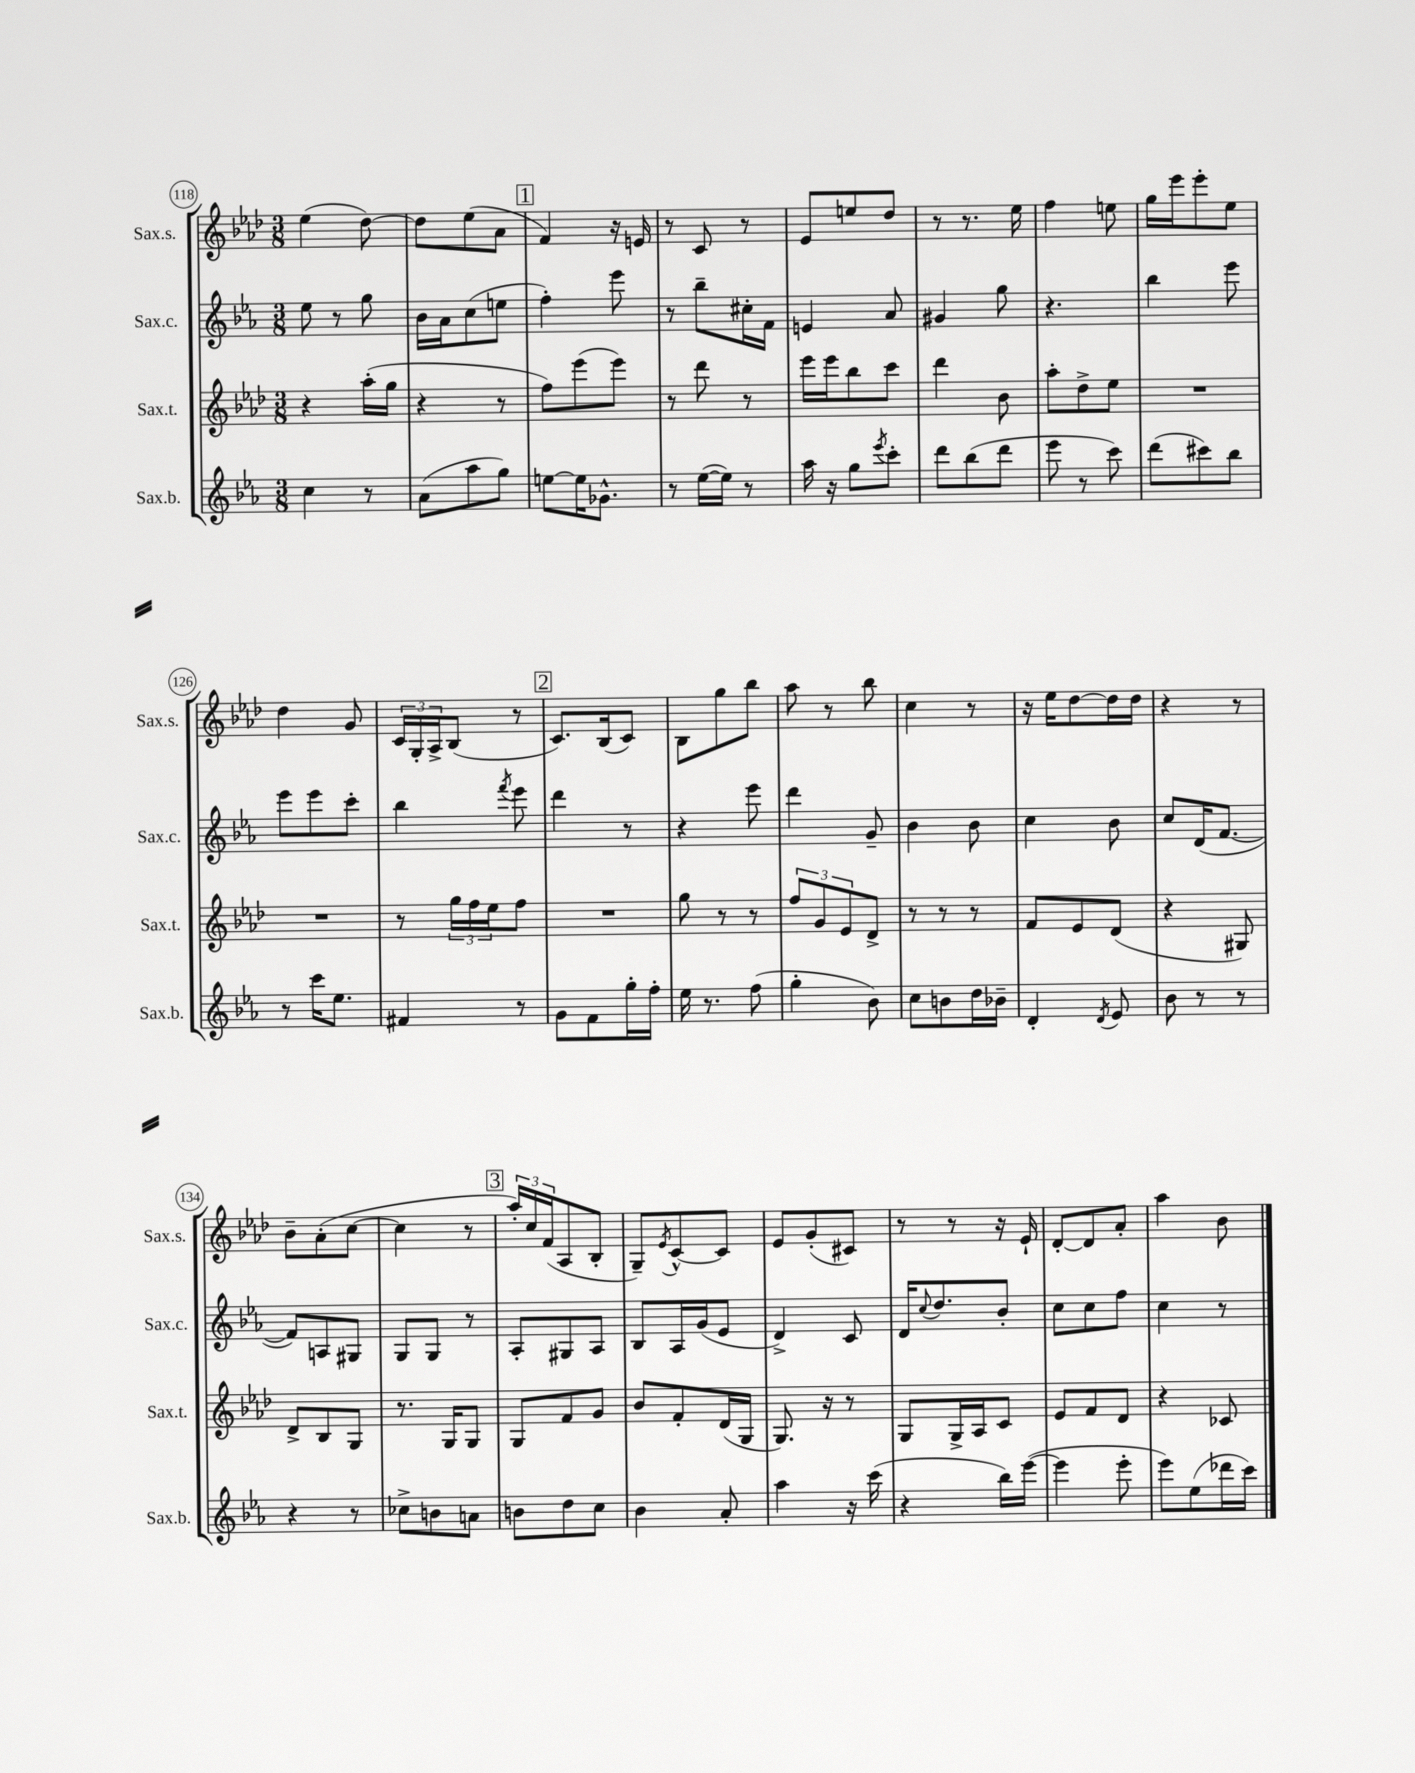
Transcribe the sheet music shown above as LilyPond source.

<<
\new StaffGroup <<
\new Staff = "s0" \with { instrumentName = "Sax.s." shortInstrumentName = "Sax.s." } {
    \clef treble \key aes \major \numericTimeSignature \time 3/8
    ees''4( des''8~) |
    des''8 ees''8( aes'8 |
    \mark \markup { \box "1" } f'4) r16 e'16 |
    r8 c'8 r8 |
    ees'8 e''8 des''8 |
    r8 r8. ees''16 |
    f''4 e''8 |
    g''16 ees'''16 ees'''8-. ees''8 |
    des''4 g'8 |
    \tuplet 3/2 { c'16 g16-. aes16-> } bes8( r8 |
    \mark \markup { \box "2" } c'8.) bes16( c'8) |
    bes8 g''8 bes''8 |
    aes''8 r8 bes''8 |
    c''4 r8 |
    r16 ees''16 des''8~ des''16 des''16 |
    r4 r8 |
    bes'8-- aes'8-.( c''8~ |
    c''4 r8 |
    \mark \markup { \box "3" } \tuplet 3/2 { aes''16-.) c''16 f'16( } aes8 bes8-. |
    g8--) \acciaccatura { ees'8 } c'8~-^ c'8 |
    ees'8 g'8-.( cis'8) |
    r8 r8 r16 ees'16-! |
    des'8~-. des'8 aes'8-. |
    aes''4 bes'8 \bar "|." |
}
\new Staff = "s1" \with { instrumentName = "Sax.c." shortInstrumentName = "Sax.c." } {
    \clef treble \key ees \major \numericTimeSignature \time 3/8
    ees''8 r8 g''8 |
    bes'16 aes'16 c''8( e''8 |
    \mark \markup { \box "1" } f''4-.) ees'''8 |
    r8 bes''8-- cis''16-. f'16 |
    e'4 aes'8 |
    gis'4 g''8 |
    r4. |
    bes''4 ees'''8 |
    ees'''8 ees'''8 c'''8-. |
    bes''4 \acciaccatura { f'''8 } ees'''8 |
    \mark \markup { \box "2" } d'''4 r8 |
    r4 ees'''8 |
    d'''4 g'8-- |
    bes'4 bes'8 |
    c''4 bes'8 |
    c''8 d'16( f'8.~ |
    f'8) a8 gis8 |
    g8 g8 r8 |
    \mark \markup { \box "3" } aes8-. gis8 aes8 |
    bes8 aes16 g'16( ees'8 |
    d'4->) c'8 |
    d'16 \appoggiatura { c''8 } d''8. bes'8-. |
    c''8 c''8 f''8 |
    c''4 r8 \bar "|." |
}
\new Staff = "s2" \with { instrumentName = "Sax.t." shortInstrumentName = "Sax.t." } {
    \clef treble \key aes \major \numericTimeSignature \time 3/8
    r4 aes''16-.( g''16 |
    r4 r8 |
    \mark \markup { \box "1" } f''8) ees'''8( ees'''8) |
    r8 des'''8 r8 |
    ees'''16 ees'''16 bes''8 c'''8 |
    des'''4 bes'8 |
    aes''8-. des''8-> ees''8 |
    R4. |
    R4. |
    r8 \tuplet 3/2 { g''16 f''16 ees''16 } f''8 |
    \mark \markup { \box "2" } R4. |
    g''8 r8 r8 |
    \tuplet 3/2 { f''8 g'8 ees'8 } des'8-> |
    r8 r8 r8 |
    f'8 ees'8 des'8( |
    r4 gis8) |
    des'8-> bes8 g8 |
    r8. g16 g8 |
    \mark \markup { \box "3" } g8 f'8 g'8 |
    bes'8 f'8-. des'16( g16 |
    g8.) r16 r8 |
    g8 g16-> aes16 c'8 |
    ees'8 f'8 des'8 |
    r4 ces'8 \bar "|." |
}
\new Staff = "s3" \with { instrumentName = "Sax.b." shortInstrumentName = "Sax.b." } {
    \clef treble \key ees \major \numericTimeSignature \time 3/8
    c''4 r8 |
    aes'8( aes''8 g''8) |
    \mark \markup { \box "1" } e''8~ e''16 ges'8.-^ |
    r8 ees''16~( ees''16) r8 |
    aes''16 r16 g''8 \acciaccatura { ees'''8 } c'''8-. |
    d'''8 bes''8( d'''8 |
    ees'''8 r8 c'''8) |
    d'''8( cis'''8) bes''8 |
    r8 c'''16 ees''8. |
    fis'4 r8 |
    \mark \markup { \box "2" } g'8 f'8 g''16-. f''16-. |
    ees''16 r8. f''8( |
    g''4-. bes'8) |
    c''8 b'8 d''16 bes'16-- |
    d'4-. \acciaccatura { d'8 } ees'8 |
    bes'8 r8 r8 |
    r4 r8 |
    ces''8-> b'8 a'8 |
    \mark \markup { \box "3" } b'8 d''8 c''8 |
    bes'4 aes'8-. |
    aes''4 r16 c'''16( |
    r4 bes''16) ees'''16~( |
    ees'''4 ees'''8-. |
    ees'''8) ees''8( des'''16 c'''16) \bar "|." |
}
>>
>>
\layout { \context { \Score currentBarNumber = #118 \override BarNumber.stencil = #(make-stencil-circler 0.1 0.3 ly:text-interface::print) } }
